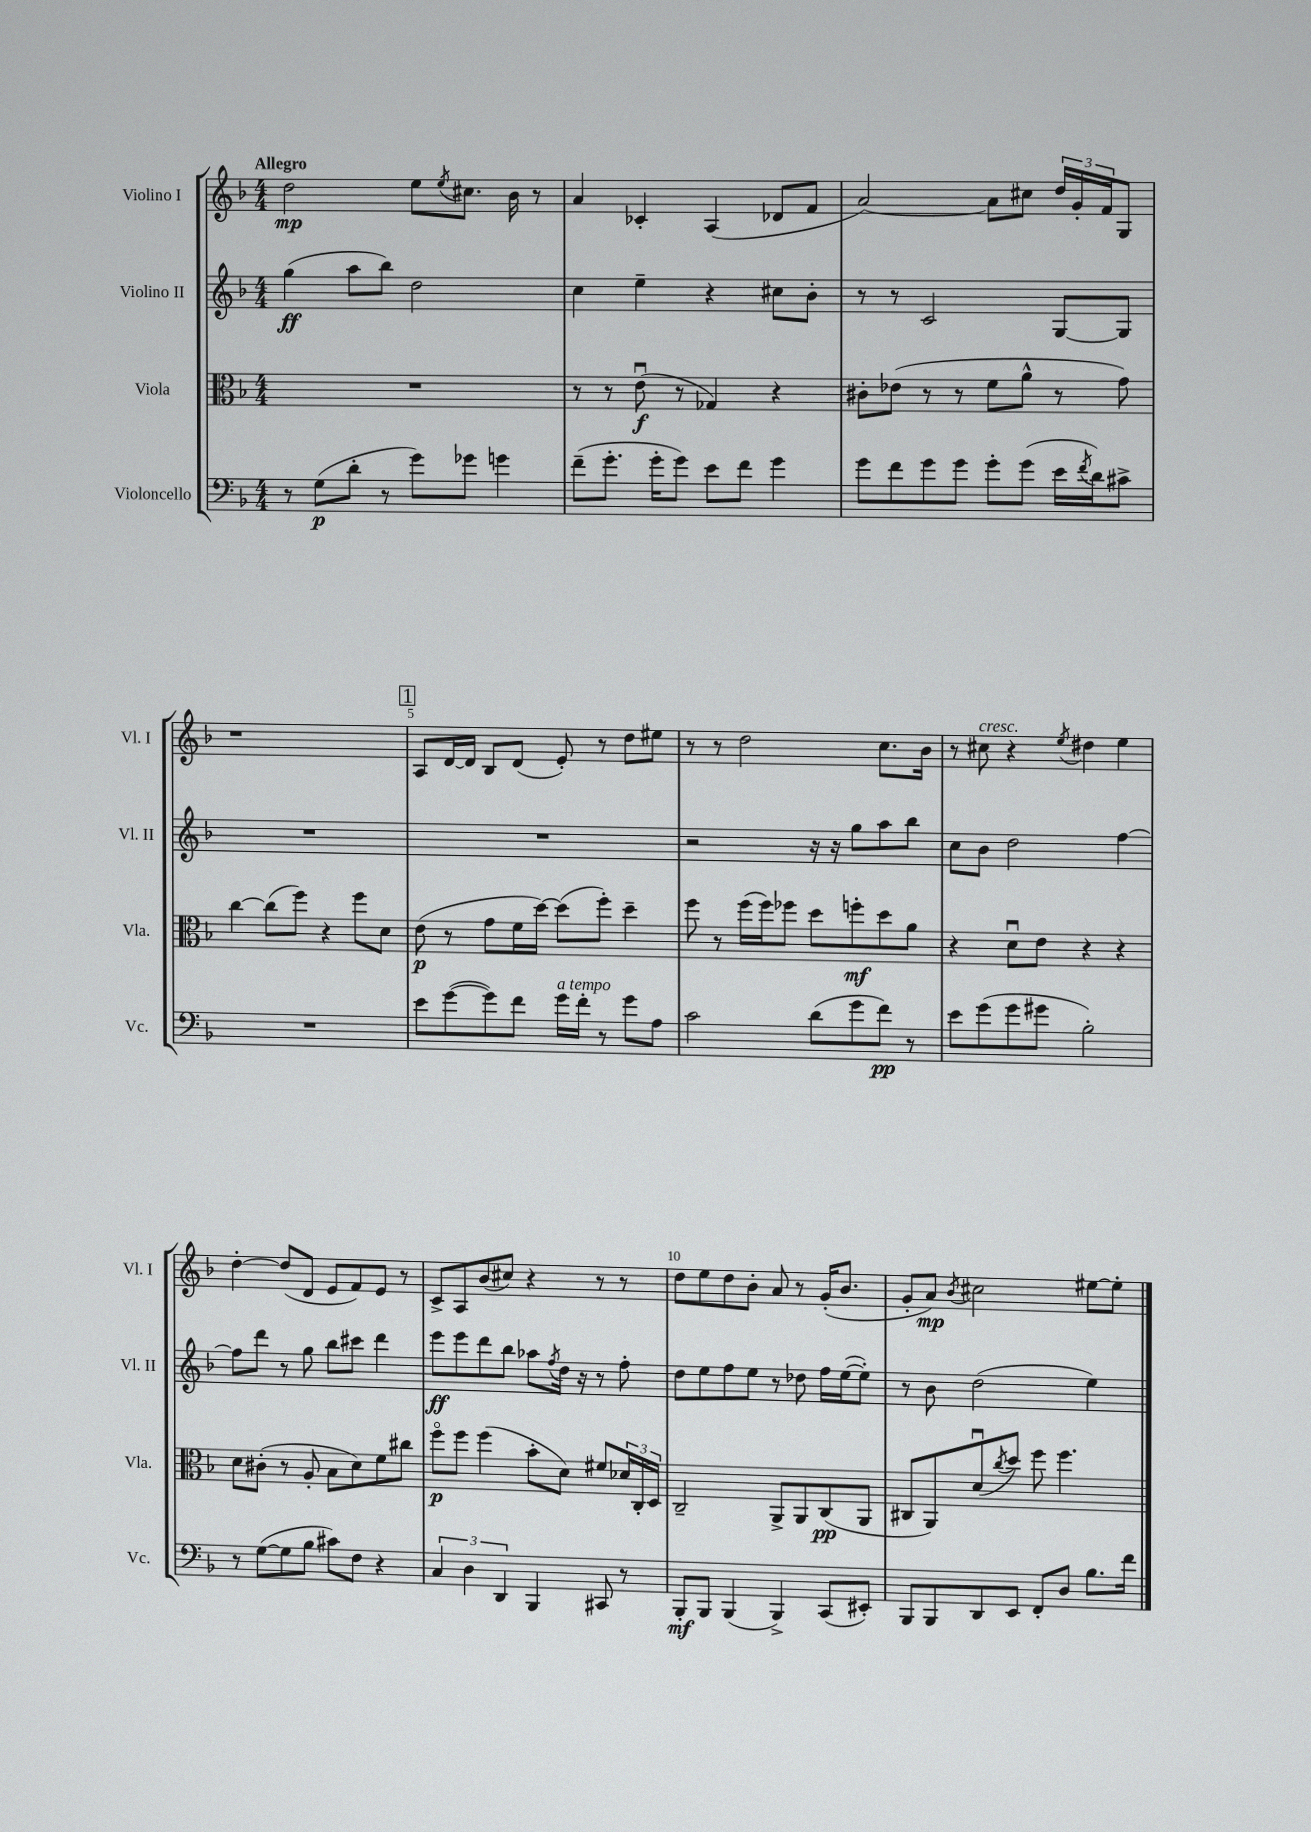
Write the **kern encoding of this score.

**kern	**dynam	**kern	**dynam	**kern	**dynam	**kern	**dynam
*part4	*part4	*part3	*part3	*part2	*part2	*part1	*part1
*staff4	*staff4	*staff3	*staff3	*staff2	*staff2	*staff1	*staff1
*I"Violoncello	*	*I"Viola	*	*I"Violino II	*	*I"Violino I	*
*I'Vc.	*	*I'Vla.	*	*I'Vl. II	*	*I'Vl. I	*
*clefF4	*	*clefC3	*	*clefG2	*	*clefG2	*
*k[b-]	*	*k[b-]	*	*k[b-]	*	*k[b-]	*
*M4/4	*	*M4/4	*	*M4/4	*	*M4/4	*
=1	=1	=1	=1	=1	=1	=1	=1
!	!	!	!	!	!	!LO:TX:a:B:t=Allegro	!
8r	.	1r	.	(4gg\	ff	2dd\	mp
(8G\L	p	.	.	.	.	.	.
8d'\J	.	.	.	8aa\L	.	.	.
8r	.	.	.	8bb-\J)	.	.	.
8g\L)	.	.	.	2dd\	.	8ee\L	.
.	.	.	.	.	.	8qee/	.
8g-X\J	.	.	.	.	.	8.cc#X\J	.
4gn\	.	.	.	.	.	.	.
.	.	.	.	.	.	16b-\	.
.	.	.	.	.	.	8r	.
=2	=2	=2	=2	=2	=2	=2	=2
(8f~\L	.	8r	.	4cc\	.	4a/	.
8.g'\J	.	8r	.	.	.	.	.
.	.	(8eu\	f	4ee~\	.	4c-X'/	.
16g'\KL	.	.	.	.	.	.	.
8g\J)	.	8r	.	.	.	.	.
8e\L	.	4G-X/)	.	4r	.	(4A/	.
8f\J	.	.	.	.	.	.	.
4g\	.	4r	.	8cc#X\L	.	8d-X/L	.
.	.	.	.	8b-'\J	.	8f/J	.
=3	=3	=3	=3	=3	=3	=3	=3
8g\L	.	8c#X'\L	.	8r	.	[2a/)	.
8f\	.	(8e-X\J	.	8r	.	.	.
8g\	.	8r	.	2c/	.	.	.
8g\J	.	8r	.	.	.	.	.
8g'\L	.	8f\L	.	.	.	8a\L]	.
(8g\J	.	8a^^\J	.	.	.	8cc#X\J	.
16e\LL	.	8r	.	[8G/L	.	24dd/LL	.
.	.	.	.	.	.	24g'/	.
8qf/	.	.	.	.	.	.	.
16d\J)	.	.	.	.	.	.	.
.	.	.	.	.	.	24f/J	.
8c#X^\J	.	8g\)	.	8G/J]	.	8G/J	.
!!LO:LB:g=z
=4	=4	=4	=4	=4	=4	=4	=4
1r	.	[4cc\	.	1r	.	1r	.
.	.	(8cc\L]	.	.	.	.	.
.	.	8ff\J)	.	.	.	.	.
.	.	4r	.	.	.	.	.
.	.	8ff\L	.	.	.	.	.
.	.	8d\J	.	.	.	.	.
!!LO:REH:place=s1:t=1
=5	=5	=5	=5	=5	=5	=5	=5
8e\L	.	(8e\	p	1r	.	8A/L	.
([8g\	.	8r	.	.	.	[16d/L	.
.	.	.	.	.	.	16d/JJ]	.
8g\])	.	8g\L	.	.	.	8B-/L	.
8f\J	.	16f\L	.	.	.	(8d/J	.
.	.	[16dd\JJ)	.	.	.	.	.
!LO:TX:a:i:t=a tempo	!	!	!	!	!	!	!
16g\LL	.	(8dd\L]	.	.	.	8e'/)	.
16f'\JJ	.	.	.	.	.	.	.
8r	.	8ff'\J)	.	.	.	8r	.
8g\L	.	4dd~\	.	.	.	8dd\L	.
8A\J	.	.	.	.	.	8ee#X\J	.
=6	=6	=6	=6	=6	=6	=6	=6
2c\	.	8ff\	.	2r	.	8r	.
.	.	8r	.	.	.	8r	.
.	.	(16ff\LL	.	.	.	2dd\	.
.	.	16ff\J)	.	.	.	.	.
.	.	8ff-X\J	.	.	.	.	.
(8d\L	.	8dd\L	.	16r	.	.	.
.	.	.	.	16r	.	.	.
8g\	.	8ffn'\	mf	8gg\L	.	.	.
8f\J)	pp	8dd\	.	8aa\	.	8.cc\L	.
8r	.	8a\J	.	8bb-\J	.	.	.
.	.	.	.	.	.	16b-\Jk	.
=7	=7	=7	=7	=7	=7	=7	=7
8e\L	.	4r	.	8cc\L	.	8r	.
!	!	!	!	!	!	!LO:TX:a:i:t=cresc.	!
(8g\	.	.	.	8b-\J	.	8cc#X\	.
8g\	.	8du\L	.	2dd\	.	4r	.
8g#X\J	.	8e\J	.	.	.	.	.
.	.	.	.	.	.	8qee/	.
2B-'\)	.	4r	.	.	.	4dd#X\	.
.	.	4r	.	[4ff\	.	4ee\	.
!!LO:LB:g=z
=8	=8	=8	=8	=8	=8	=8	=8
8r	.	8d\L	.	8ff\L]	.	[4dd'\	.
([8G\L	.	(8c#X'\J	.	8ddd\J	.	.	.
8G\]	.	8r	.	8r	.	(8dd/L]	.
8B-\J	.	8A'/	.	8gg\	.	8d/J	.
8c#X\L)	.	8B-\L	.	8bb-\L	.	8e/L	.
8F\J	.	8d\)	.	8ccc#X\J	.	8f/)	.
4r	.	8f\	.	4ddd\	.	8e/J	.
.	.	8cc#X\J	.	.	.	8r	.
=9	=9	=9	=9	=9	=9	=9	=9
6C/	.	8ff\L	p	8eee\L	ff	8c^/L	.
.	.	8ff\J	.	8eee\	.	8A/	.
6D\	.	.	.	.	.	.	.
.	.	(4ff\	.	8ddd\	.	(8b-/	.
6DD/	.	.	.	.	.	.	.
.	.	.	.	8bb-\J	.	8cc#X/J)	.
4BBB-/	.	8b-'\L	.	8aa-X\L	.	4r	.
.	.	.	.	8qff/	.	.	.
.	.	8d\J)	.	16dd\Jk	.	.	.
.	.	.	.	16r	.	.	.
8CC#X/	.	8f#X/L	.	8r	.	8r	.
8r	.	24d-X/L	.	8ff'\	.	8r	.
.	.	24C'/	.	.	.	.	.
.	.	24D/JJ	.	.	.	.	.
=10	=10	=10	=10	=10	=10	=10	=10
8BBB-'/L	mf	2C~/	.	8dd\L	.	8dd\L	.
8BBB-/J	.	.	.	8ee\	.	8ee\	.
(4BBB-/	.	.	.	8ff\	.	8dd\	.
.	.	.	.	8ee\J	.	8b-'\J	.
4BBB-^/)	.	8AA^/L	.	8r	.	8a/	.
.	.	8AA/	.	8dd-X\	.	8r	.
(8CC/L	.	(8C/	pp	16ff\LL	.	(16g'/KL	.
.	.	.	.	([16ee\J	.	8.b-/J	.
8EE#X'/J)	.	8AA/J	.	8ee'\J])	.	.	.
=11	=11	=11	=11	=11	=11	=11	=11
8BBB-/L	.	8C#X/L	.	8r	.	8g'/L	.
8BBB-/	.	8AA/)	.	8b-\	.	8a/J)	mp
.	.	.	.	.	.	8qb-/	.
8DD/	.	(8du/	.	(2dd\	.	2cc#X\	.
.	.	8qcc/	.	.	.	.	.
8EE/J	.	8dd/J)	.	.	.	.	.
8FF'/L	.	8ff\	.	.	.	.	.
8D/J	.	4.ff\	.	.	.	.	.
8.B-\L	.	.	.	4ee\)	.	[8ee#X\L	.
.	.	.	.	.	.	8ee#'\J]	.
16f\Jk	.	.	.	.	.	.	.
==	==	==	==	==	==	==	==
*-	*-	*-	*-	*-	*-	*-	*-
